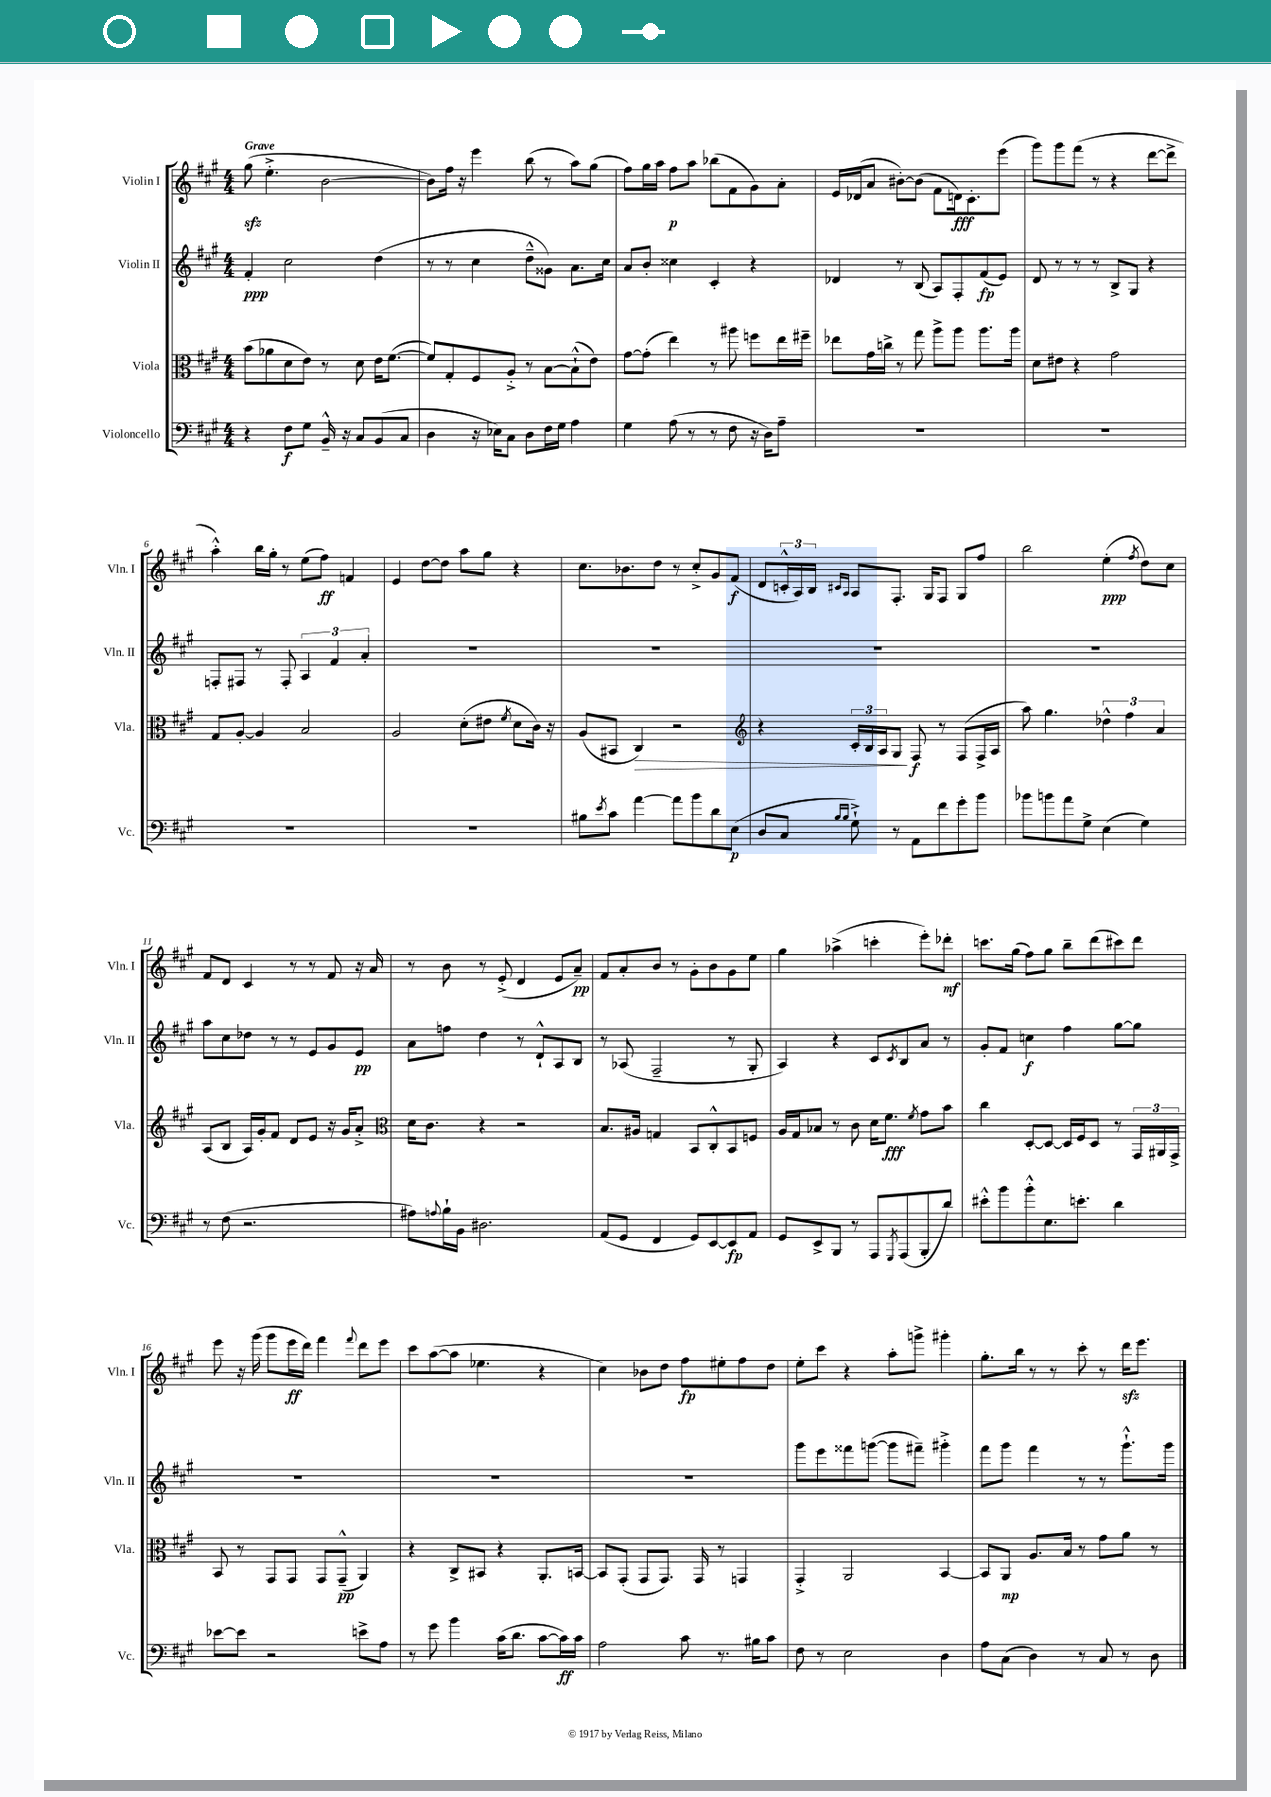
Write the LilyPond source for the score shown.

<<
\new StaffGroup <<
\new Staff = "s0" \with { instrumentName = "Violin I" shortInstrumentName = "Vln. I" } {
    \clef treble \key a \major \numericTimeSignature \time 4/4 \tempo "Grave"
    gis''8\sfz( e''4.-.-> b'2~ |
    b'8) fis''16 r16 e'''4 b''8( r8 a''8) gis''8( |
    fis''8) gis''16 a''16 fis''8\p a''8 bes''8( fis'8 gis'8) a'8-. |
    e'16 des'16( a'8 bis'8~-.) bis'8( fis'8 d'16\fff) cis'8.-. e'''8( |
    gis'''8) gis'''8 fis'''8( r8 r4 d'''8~ d'''8-> |
    a''4-.-^) b''16 gis''16-. r8 e''8( fis''8\ff) f'4 |
    e'4 d''8~ d''8 a''8 gis''8 r4 |
    cis''8. bes'8. d''8 r8 cis''8-.-> gis'8 fis'8\f( |
    d'8 \tuplet 3/2 { c'16-.-^ a16) b16 } \grace { cis'16 a16 } a8 fis8.-. gis16 fis8 gis8 fis''8 |
    b''2 e''4-.\ppp( \acciaccatura { fis''8 } d''8) cis''8 |
    fis'8 d'8 cis'4 r8 r8 fis'8 r16 a'16 |
    r8 b'8 r8 e'8-.->( d'4 e'8 a'8--\pp) |
    fis'8 a'8-. b'8 r8 gis'8-. b'8 gis'8 e''8 |
    gis''4 aes''4->( c'''4-. e'''8-.) des'''8-.\mf |
    c'''8. gis''16( fis''8) gis''8 b''8-- d'''8( cis'''8) d'''8 |
    e'''8 r16 gis'''16( gis'''8 e'''16\ff d'''16) fis'''4 \appoggiatura { fis'''8 } d'''8 e'''8 |
    cis'''8 a''8~( a''8 ees''4. r4 |
    cis''4) bes'8 d''8 fis''8\fp eis''8-. fis''8 d''8 |
    e''8-. cis'''8 r4 a''8-. g'''8-> gis'''4-. |
    gis''8.-. b''16 r8 r8 cis'''8-. r8 d'''16\sfz e'''8. \bar "|." |
}
\new Staff = "s1" \with { instrumentName = "Violin II" shortInstrumentName = "Vln. II" } {
    \clef treble \key a \major \numericTimeSignature \time 4/4
    fis'4-.\ppp cis''2 d''4( |
    r8 r8 cis''4 d''8---^ gisis'8) a'8. cis''16 |
    a'8 b'8-. cisis''4 cis'4-. r4 |
    des'4 r8 b8( a8) fis8-. fis'8\fp( e'8) |
    d'8 r8 r8 r8 b8-> gis8 r4 |
    f8-. fis8 r8 fis8-. \tuplet 3/2 { a4 fis'4 a'4-. } |
    R1 |
    R1 |
    R1 |
    R1 |
    a''8 cis''8 des''8 r8 r8 e'8 gis'8 e'8\pp |
    a'8 f''8 d''4 r8 d'8-!-^ a8 b8 |
    r8 aes8( fis2-- r8 gis8-. |
    a4) r4 cis'8 \acciaccatura { cis'8 } b8 a'8 r8 |
    gis'8-. fis'8 c''4\f fis''4 gis''8~ gis''8 |
    R1 |
    R1 |
    R1 |
    gis'''8 e'''8 fisis'''8 g'''8~( g'''8 fis'''8--) gis'''4-.-> |
    fis'''8 gis'''8 fis'''4 r8 r8 gis'''8.-!-^ gis'''16 \bar "|." |
}
\new Staff = "s2" \with { instrumentName = "Viola" shortInstrumentName = "Vla." } {
    \clef alto \key a \major \numericTimeSignature \time 4/4
    b'8( aes'8 d'8 e'8) r8 d'8 e'16 fis'8.~( |
    fis'8) gis8-. fis8 a8-.-> r8 b8~ b8-!-^( e'8) |
    gis'8~ gis'8-.( e''4) r8 ais''8 f''8 e''16 fis''16-- |
    ees''8 gis'16 c''16-> r8 gis''8 a''8-> a''8 a''8. a''16 |
    d'8 eis'8 r4 gis'2 |
    gis8 a8~-. a4 b2 |
    a2 d'8-.( eis'8 \acciaccatura { fis'8 } d'8 cis'16) r16 |
    a8( bis,8 cis4\>) r2 |
    \clef treble r4 \tuplet 3/2 { cis'16-. b16 a16 } gis8\! fis8\f r8 fis8( fis16-> a16 |
    a''8) gis''4. \tuplet 3/2 { des''4-^ fis''4 a'4 } |
    a8( b8 a16) gis'16-. fis'8 d'8 e'8 r16 gis'16 a'8-.-> |
    \clef alto d'16 cis'8. r4 r2 |
    b8. ais16 g4 b,8 cis8-.-^ b,8 f8 |
    a16 gis16 bes8 r8 cis'8 d'16 fis'8.\fff \acciaccatura { fis'8 } gis'8 b'8 |
    cis''4 d8~-. d8~ d16 fis16 d8 r8 \tuplet 3/2 { gis,16 ais,16 gis,16-> } |
    b,8 r8 gis,8 gis,8 gis,8 gis,8---^\pp( a,4) |
    r4 cis8-> bis,8 r4 a,8.-. b,16~ |
    b,8 gis,8-.( gis,8 gis,8.) gis,16 r8 g,4 |
    gis,4-.-> a,2 b,4~ |
    b,8 a,8\mp a8. b16 r8 gis'8 a'8 r8 \bar "|." |
}
\new Staff = "s3" \with { instrumentName = "Violoncello" shortInstrumentName = "Vc." } {
    \clef bass \key a \major \numericTimeSignature \time 4/4
    r4 fis8\f gis8 b,16---^ r16 cis8 b,8( cis8 |
    d4 r16 ees16) cis8 d8 fis16 gis16 a4 |
    gis4 a8( r8 r8 fis8 r16 d16) a8-- |
    R1 |
    R1 |
    R1 |
    R1 |
    bis8 \acciaccatura { e'8 } cis'8 a'4~ a'8 b'8 d'8 e8\p( |
    d8 cis8 \grace { b16 b16 } gis8-!->) r8 a,8 fis'8 gis'8-. b'8 |
    bes'8 b'8 a'8 gis8-> e4( gis4) |
    r8 fis8( r2. |
    ais8) \appoggiatura { a8 } b16-! b,16 dis2. |
    a,8( gis,8 fis,4 gis,8) e,8~ e,8\fp a,8 |
    gis,8 e,8-> b,,8 r8 a,,8 \acciaccatura { gis,,8 } a,,8( b,,8-. d'8) |
    eis'8-.-^ b'8 b'8-.-^ e8. e'8.-. d'4 |
    ees'8~ ees'8 r2 e'8-> a8 |
    r8 gis'8 b'4 cis'16( d'8. cis'8~ cis'16\ff) cis'16 |
    a2 cis'8 r8. bis16 cis'8 |
    fis8 r8 e2 d4 |
    a8 cis8( d4) r8 cis8 r8 d8 \bar "|." |
}
>>
>>
